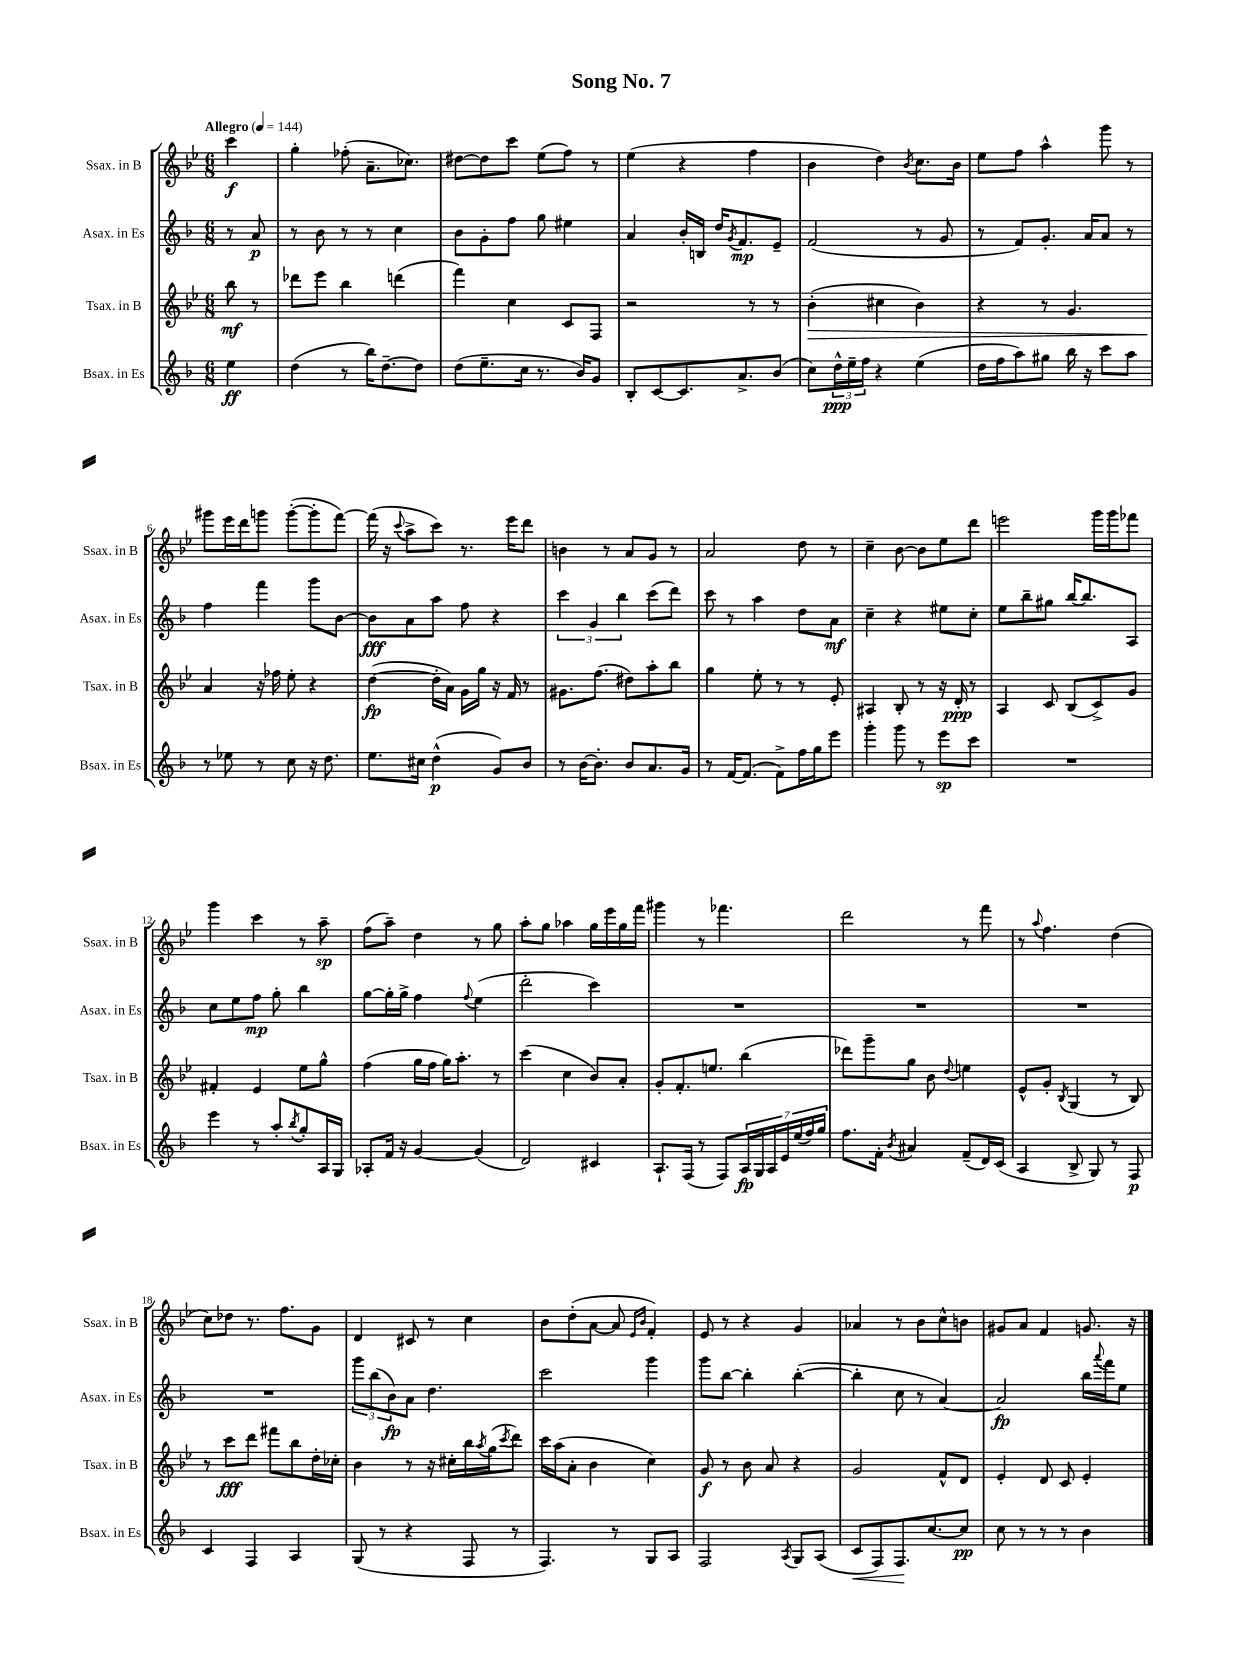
\header { title = "Song No. 7" }
<<
\new StaffGroup <<
\new Staff = "s0" \with { instrumentName = "Ssax. in B" shortInstrumentName = "Ssax. in B" } {
    \clef treble \key bes \major \numericTimeSignature \time 6/8 \partial 4 \tempo "Allegro" 4 = 144
    c'''4\f |
    g''4-. fes''8-.( a'8.-- ces''8.) |
    dis''8~ dis''8 c'''8 ees''8( f''8) r8 |
    ees''4( r4 f''4 |
    bes'4 d''4) \acciaccatura { bes'8 } c''8. bes'16 |
    ees''8 f''8 a''4-^ g'''8 r8 |
    gis'''8 ees'''16 d'''16 g'''8 g'''8~-.( g'''8-. f'''8~) |
    f'''16( r16 \appoggiatura { c'''8 } a''8-> c'''8) r8. ees'''16 d'''8 |
    b'4 r8 a'8 g'8 r8 |
    a'2 d''8 r8 |
    c''4-- bes'8~ bes'8 ees''8 d'''8 |
    e'''2 g'''16 g'''16 fes'''8 |
    g'''4 c'''4 r8 a''8--\sp |
    f''8( a''8--) d''4 r8 g''8 |
    a''8-. g''8 aes''4 g''16 ees'''16 g''16 f'''16 |
    gis'''4 r8 fes'''4. |
    d'''2 r8 f'''8 |
    r8 \appoggiatura { a''8 } f''4. d''4( |
    c''8) des''8 r8. f''8. g'8 |
    d'4 cis'8 r8 c''4 |
    bes'8 d''8-.( a'8~ a'8 \grace { ees'16 bes'16 } f'4-.) |
    ees'8 r8 r4 g'4 |
    aes'4 r8 bes'8 c''8-^ b'8 |
    gis'8 a'8 f'4 g'8. r16 \bar "|." |
}
\new Staff = "s1" \with { instrumentName = "Asax. in Es" shortInstrumentName = "Asax. in Es" } {
    \clef treble \key f \major \numericTimeSignature \time 6/8 \partial 4
    r8 a'8\p |
    r8 bes'8 r8 r8 c''4 |
    bes'8 g'8-. f''8 g''8 eis''4 |
    a'4 bes'16-. b16 d''16 \acciaccatura { g'8 } f'8.\mp e'8-- |
    f'2( r8 g'8 |
    r8 f'8) g'8.-. a'16 a'8 r8 |
    f''4 f'''4 g'''8 bes'8~ |
    bes'8\fff a'8 a''8 f''8 r4 |
    \tuplet 3/2 { c'''4 g'4 bes''4 } c'''8( d'''8) |
    c'''8 r8 a''4 d''8 a'8\mf |
    c''4-- r4 eis''8 c''8-. |
    e''8 bes''8-- gis''8 bes''16~ bes''8. a8 |
    c''8 e''8 f''8\mp g''8-. bes''4 |
    g''8~ g''16-. g''16-> f''4 \appoggiatura { f''8 } e''4( |
    d'''2-. c'''4) |
    R2. |
    R2. |
    R2. |
    R2. |
    \tuplet 3/2 { g'''8 bes''8( bes'8\fp) } a'8 d''4. |
    c'''2 g'''4 |
    g'''8 bes''8~ bes''4-. bes''4~-.( |
    bes''4-. c''8 r8 a'4~) |
    a'2\fp bes''16 \appoggiatura { a'''8 } f'''16 e''8 \bar "|." |
}
\new Staff = "s2" \with { instrumentName = "Tsax. in B" shortInstrumentName = "Tsax. in B" } {
    \clef treble \key bes \major \numericTimeSignature \time 6/8 \partial 4
    bes''8\mf r8 |
    des'''8 ees'''8 bes''4 d'''4( |
    f'''4) c''4 c'8 f8 |
    r2 r8 r8 |
    bes'4-.\>( cis''4 bes'4) |
    r4 r8 g'4. |
    a'4\! r16 fes''16 ees''8-. r4 |
    d''4~\fp( d''16-. a'16) g'16 g''16 r16 f'16 r8 |
    gis'8. f''8.( dis''8) a''8-. bes''8 |
    g''4 ees''8-. r8 r8 ees'8-. |
    ais4 bes8-. r8 r16 d'16-.\ppp r8 |
    a4 c'8 bes8( c'8->) g'8 |
    fis'4-. ees'4 ees''8 g''8-^ |
    f''4( g''16 f''16 g''16) a''8.-. r8 |
    c'''4( c''4 bes'8) a'8-. |
    g'8-. f'8.-. e''8. bes''4( |
    des'''8) g'''8-- g''8 bes'8 \appoggiatura { d''8 } e''4 |
    ees'8-^ g'8-. \acciaccatura { bes8 } g4( r8 bes8) |
    r8 c'''8\fff d'''8 fis'''8 bes''8 d''16-. ces''16-. |
    bes'4 r8 r16 cis''16-. bes''16 \acciaccatura { a''8 } g''16( \acciaccatura { c'''8 } d'''8) |
    c'''16 a''16( a'8-. bes'4 c''4) |
    g'8\f r8 bes'8 a'8 r4 |
    g'2 f'8-^ d'8 |
    ees'4-. d'8 c'8 ees'4-. \bar "|." |
}
\new Staff = "s3" \with { instrumentName = "Bsax. in Es" shortInstrumentName = "Bsax. in Es" } {
    \clef treble \key f \major \numericTimeSignature \time 6/8 \partial 4
    e''4\ff |
    d''4( r8 bes''16) d''8.~-- d''8 |
    d''8( e''8.-- c''16 r8. bes'16) g'8 |
    bes8-. c'8~ c'8. a'8.-> bes'8( |
    c''8) \tuplet 3/2 { d''16-^\ppp e''16-- f''16 } r4 e''4( |
    d''16 f''16 a''8) gis''8 bes''16 r16 c'''8 a''8 |
    r8 ees''8 r8 c''8 r16 d''8. |
    e''8. cis''16 d''4-^\p( g'8) bes'8 |
    r8 bes'16~ bes'8.-. bes'8 a'8. g'16 |
    r8 f'16~ f'8.( f'8->) f''16 g''16 e'''8 |
    g'''4-. g'''8 r8 e'''8\sp c'''8 |
    R2. |
    e'''4 r8 a''8-. \acciaccatura { bes''8 } g''8-. a16 g16 |
    aes8-. f'16 r16 g'4~ g'4( |
    d'2) cis'4 |
    a8.-! f16( r8 f8) \tuplet 7/4 { a16\fp g16 a16 e'16 e''16( f''16) g''16 } |
    f''8. f'16-. \acciaccatura { bes'8 } ais'4 f'8--( d'16) c'16( |
    a4 bes8-> g8) r8 f8\p |
    c'4 f4 a4 |
    g8( r8 r4 f8 r8 |
    f4.) r8 g8 a8 |
    f2 \acciaccatura { a8 } g8 a8( |
    c'8\< f8) f8.\! c''8.~ c''8\pp |
    c''8 r8 r8 r8 bes'4 \bar "|." |
}
>>
>>
